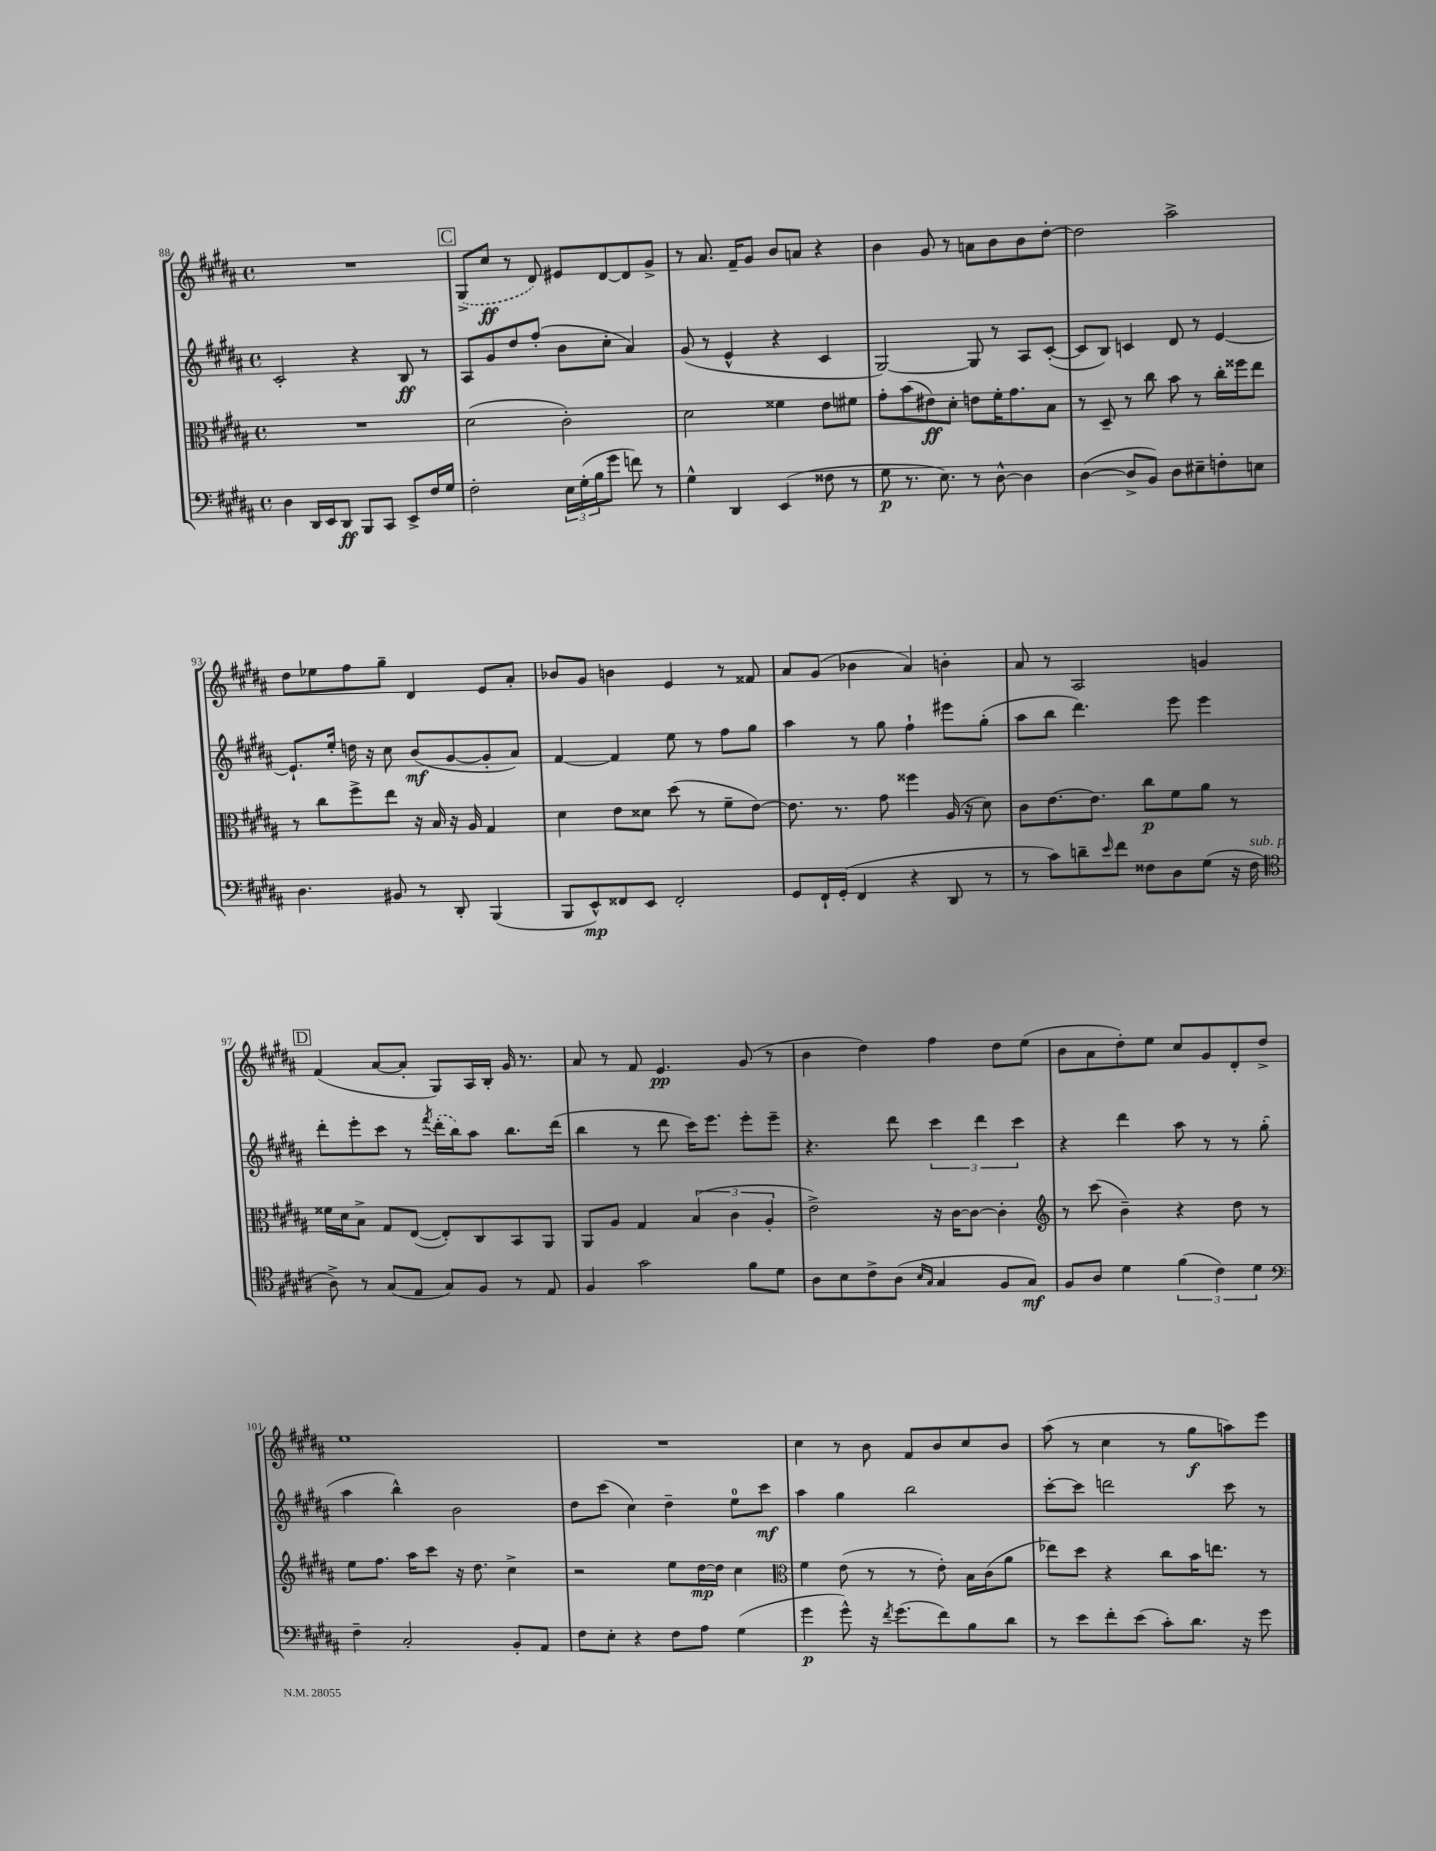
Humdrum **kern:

**kern	**dynam	**kern	**dynam	**kern	**dynam	**kern	**dynam
*part4	*part4	*part3	*part3	*part2	*part2	*part1	*part1
*staff4	*staff4	*staff3	*staff3	*staff2	*staff2	*staff1	*staff1
*clefF4	*	*clefC3	*	*clefG2	*	*clefG2	*
*k[f#c#g#d#a#]	*	*k[f#c#g#d#a#]	*	*k[f#c#g#d#a#]	*	*k[f#c#g#d#a#]	*
*M4/4	*	*M4/4	*	*M4/4	*	*M4/4	*
*met(c)	*	*met(c)	*	*met(c)	*	*met(c)	*
=88	=88	=88	=88	=88	=88	=88	=88
4D#\	.	1r	.	2c#'/	.	1r	.
16DD#/LL	.	.	.	.	.	.	.
16EE/J	.	.	.	.	.	.	.
8DD#/J	ff	.	.	.	.	.	.
8BBB/L	.	.	.	4r	.	.	.
8CC#/J	.	.	.	.	.	.	.
8EE^/L	.	.	.	8B/	ff	.	.
16F#/L	.	.	.	8r	.	.	.
16G#/JJ	.	.	.	.	.	.	.
!!LO:REH:place=s1:t=C
=89	=89	=89	=89	=89	=89	=89	=89
2F#'\	.	(2d#\	.	8A#/L	.	(8G#^/L	.
.	.	.	.	8g#/	.	8cc#/J	ff
.	.	.	.	8dd#/	.	8r	.
.	.	.	.	(8ff#'/J	.	8d#/)	.
24E\LL	.	2c#'\)	.	8b\L	.	8e#X/L	.
(24G#'\	.	.	.	.	.	.	.
24B\J	.	.	.	.	.	.	.
8g#\J	.	.	.	8cc#'\J	.	[8d#/	.
8fn\)	.	.	.	4a#/)	.	8d#/]	.
8r	.	.	.	.	.	8g#^/J	.
=90	=90	=90	=90	=90	=90	=90	=90
4G#^^\	.	2d#\	.	(8g#/	.	8r	.
.	.	.	.	8r	.	8.a#/	.
4DD#/	.	.	.	4e^^/	.	.	.
.	.	.	.	.	.	16f#~/KL	.
.	.	.	.	.	.	8g#/J	.
(4EE/	.	4f##X\	.	4r	.	8b/L	.
.	.	.	.	.	.	8an/J	.
8F##X\	.	8e\L	.	4c#/	.	4r	.
8r	.	8f#X\J	.	.	.	.	.
=91	=91	=91	=91	=91	=91	=91	=91
8G#\	p	8g#'\L	.	[2G#/)	.	4b\	.
8.r	.	(8b\	.	.	.	.	.
.	.	8e#X\)	ff	.	.	8g#/	.
8.E\)	.	.	.	.	.	.	.
.	.	8d#'\J	.	.	.	8r	.
8r	.	8en\L	.	8G#/]	.	8an\L	.
[8D#^^\	.	16f#'\K	.	8r	.	8b\	.
.	.	8.g#\	.	.	.	.	.
4D#\]	.	.	.	8A#/L	.	8b\	.
.	.	8B\J	.	([8c#'/J	.	[8dd#'\J	.
=92	=92	=92	=92	=92	=92	=92	=92
([4D#\	.	8r	.	8c#/L]	.	2dd#\]	.
.	.	8D#~/	.	8B/J)	.	.	.
8D#^/L]	.	8r	.	4cn/	.	.	.
8BB/J)	.	8cc#\	.	.	.	.	.
8D#\L	.	8b\	.	8d#/	.	2aa#^\	.
8E#X~\	.	8r	.	8r	.	.	.
8Fn'\	.	16cc#'\LL	.	[4e/	.	.	.
.	.	16ff##X\J	.	.	.	.	.
8En\J	.	8ee\J	.	.	.	.	.
!!LO:LB:g=z
=93	=93	=93	=93	=93	=93	=93	=93
4.D#\	.	8r	.	8.e`/L]	.	8dd#\L	.
.	.	8cc#\L	.	.	.	8ee-X\	.
.	.	.	.	16ee'/Jk	.	.	.
.	.	8ff#^\	.	16ddn\	.	8ff#\	.
.	.	.	.	16r	.	.	.
8BB#X/	.	8ee\J	.	8cc#\	.	8gg#~\J	.
8r	.	16r	.	(8b/L	mf	4d#/	.
.	.	16B/	.	.	.	.	.
8DD#'/	.	16r	.	[8g#/	.	.	.
.	.	16A#/	.	.	.	.	.
(4BBB/	.	4G#/	.	8g#'/]	.	8e/L	.
.	.	.	.	8a#/J)	.	8a#'/J	.
=94	=94	=94	=94	=94	=94	=94	=94
8BBB/L	.	4d#\	.	[4f#/	.	8b-X/L	.
8EE^^/)	mp	.	.	.	.	8g#/J	.
8FF##X/	.	8e\L	.	4f#/]	.	4bn\	.
8EE/J	.	8d##X\J	.	.	.	.	.
2FF##'/	.	(8dd#\	.	8ee\	.	4e/	.
.	.	8r	.	8r	.	.	.
.	.	8f#~\L	.	8ff#\L	.	8r	.
.	.	[8e\J)	.	8gg#\J	.	8f##X/	.
=95	=95	=95	=95	=95	=95	=95	=95
8GG#/L	.	8.e\]	.	4aa#\	.	8a#/L	.
16FF#`/L	.	.	.	.	.	(8g#/J	.
(16GG#'/JJ	.	8.r	.	.	.	.	.
4FF#/	.	.	.	8r	.	4b-X\	.
.	.	8g#\	.	8gg#\	.	.	.
4r	.	4ff##X\	.	4ff#`\	.	4a#/)	.
8DD#/	.	(16A#/	.	8eee#X\L	.	4bn'\	.
.	.	16r	.	.	.	.	.
8r	.	8d#\)	.	(8gg#'\J	.	.	.
=96	=96	=96	=96	=96	=96	=96	=96
8r	.	8c#\L	.	8aa#\L	.	8a#/	.
8c#\L)	.	[8.e\	.	8bb\J	.	8r	.
8dn~\	.	.	.	4.ddd#\)	.	2A#/	.
.	.	8.e\J]	.	.	.	.	.
16qqe/	.	.	.	.	.	.	.
8f#\J	.	.	.	.	.	.	.
8F##X\L	.	8cc#\L	p	.	.	.	.
8D#\	.	8f#\	.	8eee\	.	.	.
(8G#\J	.	8a#\J	.	4eee\	.	4gn/	.
16r	.	8r	.	.	.	.	.
!LO:TX:a:i:t=sub. p	!	!	!	!	!	!	!
16F##\	.	.	.	.	.	.	.
!!LO:LB:g=z
!!LO:REH:place=s1:t=D
=97	=97	=97	=97	=97	=97	=97	=97
*clefC4	*	*	*	*	*	*	*
8A#^\)	.	16f##X\LL	.	8ddd#'\L	.	(4f#/	.
.	.	16d#\J	.	.	.	.	.
8r	.	8B^\J	.	8eee'\	.	.	.
(8G#/L	.	8G#/L	.	8ccc#\J	.	[8a#/L	.
8E/J	.	([8E/J	.	8r	.	8a#'/J]	.
.	.	.	.	8qfff#/	.	.	.
8G#/L)	.	8E'/L])	.	(16ddd#'\LL	.	8G#/L)	.
.	.	.	.	16bb\J)	.	.	.
8F#/J	.	8C#/	.	8aa#\J	.	16A#/L	.
.	.	.	.	.	.	16B'/JJ	.
8r	.	8BB/	.	8.bb\L	.	16g#/	.
.	.	.	.	.	.	8.r	.
8E/	.	8AA#/J	.	.	.	.	.
.	.	.	.	(16ddd#\Jk	.	.	.
=98	=98	=98	=98	=98	=98	=98	=98
4F#/	.	8AA#/L	.	4bb\	.	8a#/	.
.	.	8A#/J	.	.	.	8r	.
2g#\	.	4G#/	.	8r	.	8f#/	.
.	.	.	.	8ddd#\	.	4.e/	pp
.	.	(6B/	.	16ccc#\KL)	.	.	.
.	.	.	.	8.eee\J	.	.	.
.	.	6c#\	.	.	.	.	.
8f#\L	.	.	.	8eee'\L	.	(8g#/	.
.	.	6A#'/	.	.	.	.	.
8d#\J	.	.	.	8eee~\J	.	8r	.
=99	=99	=99	=99	=99	=99	=99	=99
8A#\L	.	2e^\)	.	4.r	.	4b\	.
8B\	.	.	.	.	.	.	.
8c#^\	.	.	.	.	.	4dd#\)	.
(8A#\J	.	.	.	8ddd#\	.	.	.
16qqB/LL	.	.	.	.	.	.	.
16qqG#/JJ	.	.	.	.	.	.	.
4G#/	.	16r	.	6ccc#\	.	4ff#\	.
.	.	[16c#\KL	.	.	.	.	.
.	.	8c#\J_	.	.	.	.	.
.	.	.	.	6ddd#\	.	.	.
8F#/L	.	4c#'\]	.	.	.	8dd#\L	.
.	.	.	.	6ccc#\	.	.	.
8G#/J)	mf	.	.	.	.	(8ee\J	.
=100	=100	=100	=100	=100	=100	=100	=100
*	*	*clefG2	*	*	*	*	*
8F#/L	.	8r	.	4r	.	8b\L	.
8A#/J	.	(8ccc#\	.	.	.	8a#\	.
4d#\	.	4b~\)	.	4ddd#\	.	8dd#'\)	.
.	.	.	.	.	.	8ee\J	.
(6f#\	.	4r	.	8aa#\	.	8cc#/L	.
.	.	.	.	8r	.	8g#/	.
6c#\)	.	.	.	.	.	.	.
.	.	8dd#\	.	8r	.	8d#'/	.
6d#\	.	.	.	.	.	.	.
.	.	8r	.	(8gg#'\	.	8dd#^/J	.
!!LO:LB:g=z
=101	=101	=101	=101	=101	=101	=101	=101
*clefF4	*	*	*	*	*	*	*
4F#~\	.	8ee\L	.	4aa#\	.	1ee	.
.	.	8.ff#\J	.	.	.	.	.
2C#'/	.	.	.	4bb^^\)	.	.	.
.	.	16aa#\KL	.	.	.	.	.
.	.	8ccc#\J	.	.	.	.	.
.	.	16r	.	2b\	.	.	.
.	.	8.dd#\	.	.	.	.	.
8BB'/L	.	4cc#^\	.	.	.	.	.
8AA#/J	.	.	.	.	.	.	.
=102	=102	=102	=102	=102	=102	=102	=102
8F#\L	.	2r	.	8dd#\L	.	1r	.
8E'\J	.	.	.	(8ccc#\J	.	.	.
4r	.	.	.	4cc#\)	.	.	.
8F#\L	.	8ee\L	.	4dd#~\	.	.	.
8A#\J	.	[16dd#\L	mp	.	.	.	.
.	.	16dd#\JJ]	.	.	.	.	.
(4G#\	.	4cc#\	.	8ee\L	.	.	.
.	.	.	.	8ccc#\J	mf	.	.
=103	=103	=103	=103	=103	=103	=103	=103
*	*	*clefC3	*	*	*	*	*
4g#\	p	4f#\	.	4aa#\	.	4cc#\	.
8g#^^\)	.	(8e\	.	4gg#\	.	8r	.
16r	.	8r	.	.	.	8b\	.
8qf#/	.	.	.	.	.	.	.
(8.g#\L	.	.	.	.	.	.	.
.	.	8r	.	2bb\	.	8f#/L	.
8f#\)	.	8e'\)	.	.	.	8b/	.
8B\	.	16B\LL	.	.	.	8cc#/	.
.	.	(16c#\J	.	.	.	.	.
8d#\J	.	8a#\J	.	.	.	8b/J	.
=104	=104	=104	=104	=104	=104	=104	=104
8r	.	8ee-X\L)	.	[8ccc#'\L	.	(8aa#\	.
8e\L	.	8dd#\J	.	8ccc#\J]	.	8r	.
8f#'\	.	4r	.	2dddn\	.	4cc#\	.
(8e\J	.	.	.	.	.	.	.
8c#'\L)	.	8cc#\L	.	.	.	8r	.
8.d#\J	.	16b\K	.	.	.	8gg#\L	f
.	.	8.een\J	.	.	.	.	.
.	.	.	.	8ccc#\	.	8aan\)	.
16r	.	.	.	.	.	.	.
8g#\	.	8r	.	8r	.	8eee\J	.
==	==	==	==	==	==	==	==
*-	*-	*-	*-	*-	*-	*-	*-
